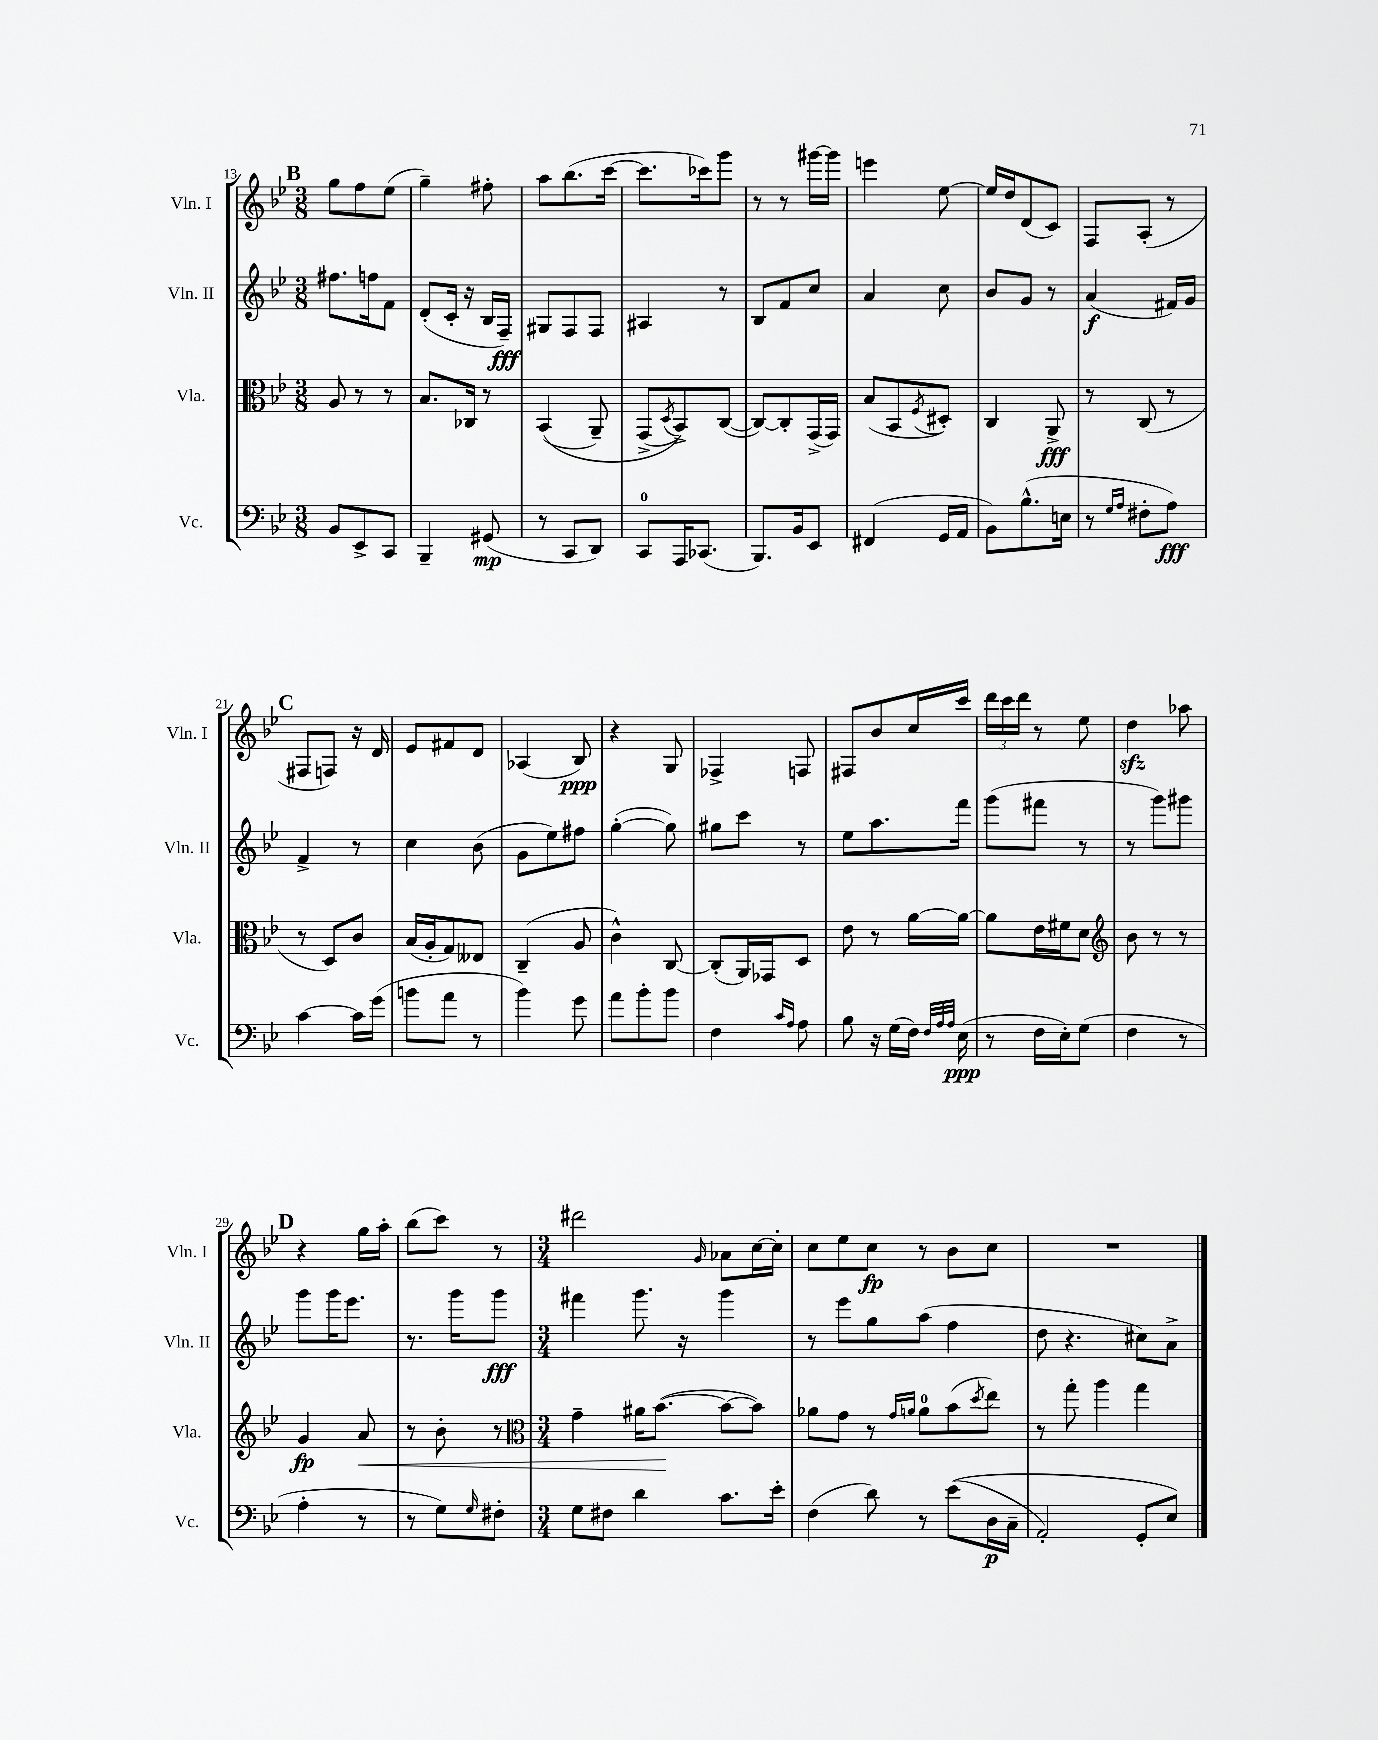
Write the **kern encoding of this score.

**kern	**kern	**kern	**kern
*staff4	*staff3	*staff2	*staff1
*clefF4	*clefC3	*clefG2	*clefG2
*k[b-e-]	*k[b-e-]	*k[b-e-]	*k[b-e-]
*M3/8	*M3/8	*M3/8	*M3/8
8BB-/L	8A/	8.ff#\L	8gg\L
8EE-^/	8r	.	8ff\
.	.	16ff\k	.
8CC/J	8r	8f\J	(8ee-\J
=	=	=	=
4BBB-~/	8.B-/L	(8d'/L	4gg~\)
.	.	16c'/Jk	.
.	16C-/Jk	16r	.
(8GG#/	8r	16B-/LL	8ff#'\
.	.	16F~/JJ)	.
=	=	=	=
8r	&((4BB-/	8G#/L	8aa\L
8CC/L	.	8F/	(8.bb-\
8DD/J)	8AA~/)	8F/J	.
.	.	.	[16ccc\Jk
=	=	=	=
8CC/L	(8GG^/L	4A#/	8.ccc\]L
.	8qD/	.	.
16AAA/K	8BB-^/)&)	.	.
(8.CC-/J	.	.	16ccc-\k)
.	([8C/J	8r	8ggg\J
=	=	=	=
8.BBB-/L)	8C/_L)	8B-/L	8r
.	8C'/]	8f/	8r
16BB-/k	.	.	.
8EE-/J	(16GG^/L	8cc/J	[16ggg#\LL
.	16GG/JJ)	.	16ggg#\]JJ
=	=	=	=
(4FF#/	(8B-/L	4a/	4eee\
.	8BB-/	.	.
.	8qF/	.	.
16GG/LL	8D#'/J)	8cc\	[8ee-\
16AA/JJ	.	.	.
=	=	=	=
8BB-\L)	4C/	8b-/L	16ee-/]LL
.	.	.	16dd/J
(8.B-^^\	.	8g/J	(8d/
.	8AA^/	8r	8c/J)
16E\Jk	.	.	.
=	=	=	=
8r	8r	(4a/	8F/L
16qqG/LL	.	.	.
16qqA/JJ	.	.	.
8F#'\L	(8C/	.	(8A'/J
8A\J)	8r	16f#/LL)	8r
.	.	16g/JJ	.
=	=	=	=
[4c\	8r	4f^/	8F#/L
.	8D/L)	.	8F/J)
16c\]LL	8c/J	8r	16r
(16g\JJ	.	.	16d/
=	=	=	=
8b\L	(16B-/LL	4cc\	8e-/L
.	16A'/J	.	.
8a\J	8G/)	.	8f#/
8r	8E--/J	(8b-\	8d/J
=	=	=	=
4b-\)	(4C~/	8g\L	(4A-/
.	.	8ee-\)	.
8g\	8A/	8ff#\J	8B-/)
=	=	=	=
8a\L	4c^^\)	([4gg'\	4r
8b-'\	.	.	.
8b-\J	[8C/	8gg\])	8G/
=	=	=	=
4F\	(8C'/]L	8gg#\L	4F-^/
.	16AA/L)	8ccc\J	.
.	16GG-/J	.	.
16qqc/LL	.	.	.
16qqA/JJ	.	.	.
8A\	8D/J	8r	8F/
=	=	=	=
8B-\	8e-\	8ee-\L	8F#/L
16r	8r	8.aa\	8b-/
(16G\LL	.	.	.
16F\JJ)	[16a\LL	.	16cc/L
32qqF/LLL	.	.	.
32qqA/	.	.	.
32qqA/JJJ	.	.	.
(16E-\	16a\_JJ	16fff\Jk	16ccc/JJ
=	=	=	=
8r	8a\]L	(8ggg\L	24ddd\LL
.	.	.	24ccc\
.	.	.	24ddd\JJ
16F\LL	16e-\L	8fff#\J	8r
16E-'\J)	16f#\J	.	.
(8G\J	8d\J	8r	8ee-\
=	=	=	=
*	*clefG2	*	*
4F\	8b-\	8r	4dd\
.	8r	8ggg\L)	.
8r	8r	8ggg#\J	8aa-\
=	=	=	=
4A'\	4g/	8ggg\L	4r
.	.	16ggg\K	.
.	.	8.eee-\J	.
8r	8a/	.	16gg\LL
.	.	.	16aa'\JJ
=	=	=	=
8r	8r	8.r	(8bb-\L
8G\L)	8b-'\	.	8ccc\J)
.	.	16ggg\LK	.
16qqG/	.	.	.
8F#'\J	8r	8ggg\J	8r
=	=	=	=
*	*clefC3	*	*
*M3/4	*M3/4	*M3/4	*M3/4
8G\L	4g~\	4fff#\	2ddd#\
8F#\J	.	.	.
4d\	16a#\LK	8.ggg\	.
.	([8.b-\J	.	.
.	.	16r	.
.	.	.	16qqg/
8.c\L	8b-\_L	4ggg\	8a-\L
.	8b-\]J)	.	[16cc\L
16e-'\Jk	.	.	16cc'\]JJ
=	=	=	=
(4F\	8a-\L	8r	8cc\L
.	8g\J	8eee-\L	8ee-\
8d\)	8r	8gg\	8cc\J
.	16qqg/LL	.	.
.	16qqa/JJ	.	.
8r	8a\L	(8aa\J	8r
&((8e-\L	(8b-\	4ff\	8b-\L
.	8qdd/	.	.
16D\L	8ee-\J)	.	8cc\J
16C~\JJ	.	.	.
=	=	=	=
2AA'/)	8r	8dd\	2.r
.	8gg'\	4.r	.
.	4aa\	.	.
8GG'/L	4gg\	8cc#\L)	.
8E-/J&)	.	8a^\J	.
==	==	==	==
*-	*-	*-	*-
